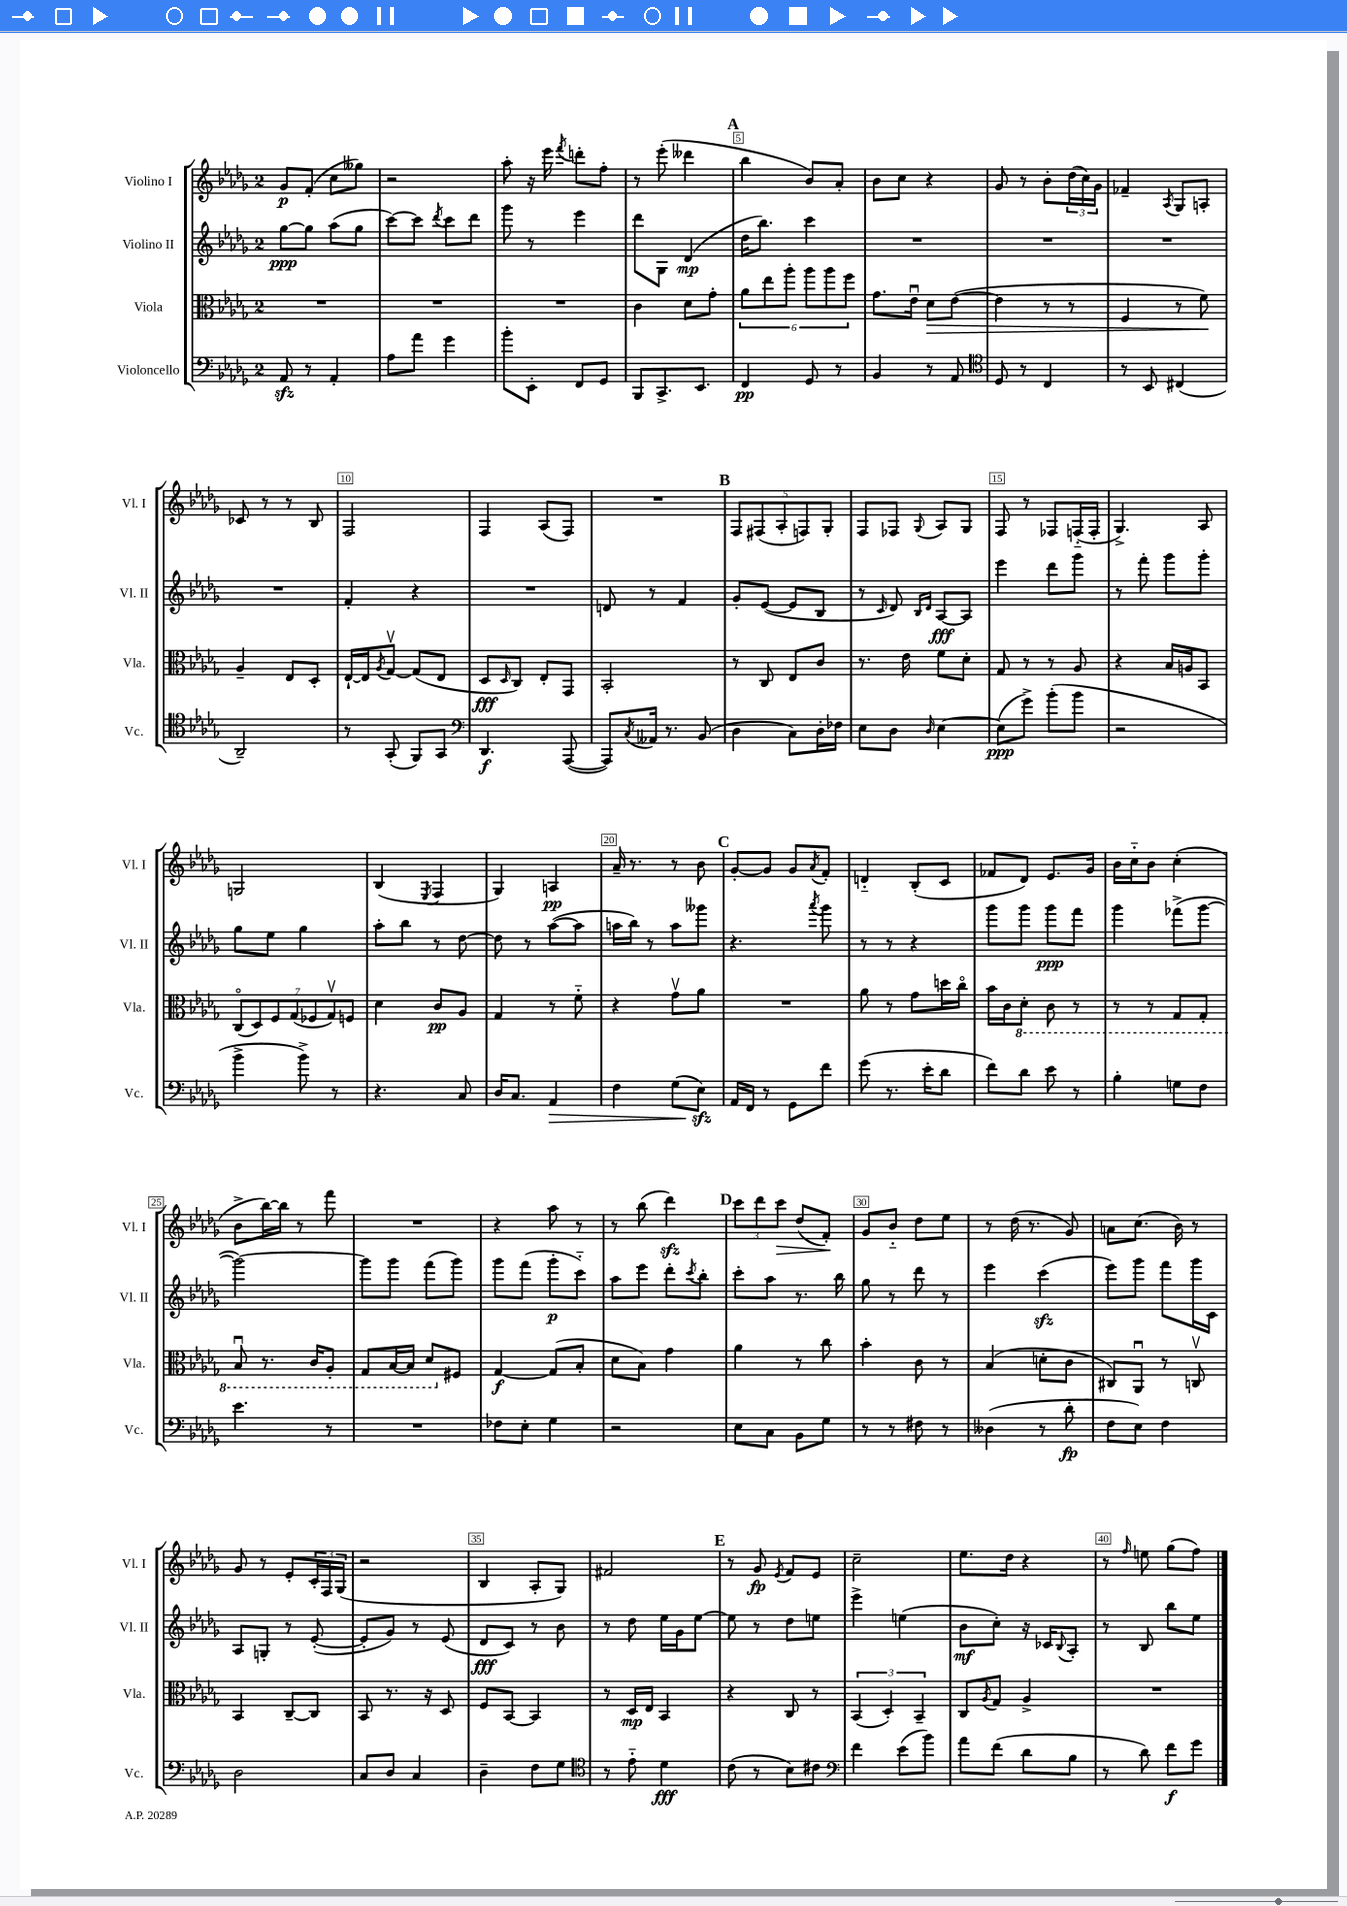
<<
\new StaffGroup <<
\new Staff = "s0" \with { instrumentName = "Violino I" shortInstrumentName = "Vl. I" } {
    \clef treble \key des \major \once \override Staff.TimeSignature.style = #'single-digit \time 2/4
    ges'8\p f'8-.( c''8 geses''8) |
    r2 |
    aes''8-. r16 ees'''16 \acciaccatura { f'''8 } d'''8-. f''8-. |
    r8 ees'''8-.( deses'''4 |
    \mark \markup { \bold "A" } bes''4 bes'8) aes'8-. |
    bes'8 c''8 r4 |
    ges'8 r8 bes'8-. \tuplet 3/2 { des''16( c''16) ges'16 } |
    fes'4-- \acciaccatura { aes8 } ges8 a8-. |
    ces'8 r8 r8 bes8 |
    f2 |
    f4 aes8( f8) |
    R2 |
    \mark \markup { \bold "B" } \tuplet 5/4 { f8 fis8( aes8-. f8) ges8-. } |
    f8 fes8 \appoggiatura { ges8 } aes8 ges8 |
    f8 r8 fes8 f16-_( f16-. |
    ges4.->) aes8 |
    g2 |
    bes4( \acciaccatura { ees8 } f4 |
    ges4) a4\pp |
    aes'16-- r8. r8 bes'8 |
    \mark \markup { \bold "C" } ges'8~-. ges'8 ges'8 \acciaccatura { aes'8 } f'8-. |
    d'4-_ bes8-.( c'8 |
    fes'8 des'8) ees'8. ges'16 |
    bes'16 c''16-_ bes'8 c''4-.( |
    bes'8-> bes''16~) bes''16 r8 f'''8 |
    R2 |
    r4 aes''8 r8 |
    r8 bes''8( des'''4\sfz) |
    \mark \markup { \bold "D" } \tuplet 3/2 { c'''8 des'''8 c'''8\> } des''8( f'8-.\!) |
    ges'8 bes'8-_ des''8 ees''8 |
    r8 des''16( r8. ges'8) |
    a'8 c''8.( bes'16) r8 |
    ges'8 r8 ees'8-. \tuplet 3/2 { c'16-. f16 ges16( } |
    r2 |
    bes4 aes8-. ges8) |
    fis'2 |
    \mark \markup { \bold "E" } r8 ges'8\fp \acciaccatura { ees'8 } f'8 ees'8 |
    c''2-- |
    ees''8. des''16 r4 |
    r8 \grace { f''16 } e''8 ges''8( f''8) \bar "|." |
}
\new Staff = "s1" \with { instrumentName = "Violino II" shortInstrumentName = "Vl. II" } {
    \clef treble \key des \major \once \override Staff.TimeSignature.style = #'single-digit \time 2/4
    ges''8~\ppp ges''8 aes''8( ges''8 |
    c'''8~) c'''8 \acciaccatura { des'''8 } c'''8 des'''8 |
    ges'''8 r8 ees'''4 |
    des'''8 ges8 des'4\mp( |
    \mark \markup { \bold "A" } des''16 bes''8.) c'''4 |
    R2 |
    R2 |
    R2 |
    R2 |
    f'4-. r4 |
    R2 |
    d'8 r8 f'4 |
    \mark \markup { \bold "B" } ges'8-. ees'8~( ees'8 bes8 |
    r8 \grace { c'16 } des'8) \grace { bes16 des'16 } aes8~\fff aes8 |
    ees'''4 des'''8 ges'''8 |
    r8 f'''8-. ges'''8 ges'''8-. |
    ges''8 ees''8 ges''4 |
    aes''8-. bes''8 r8 des''8~ |
    des''8 r8 aes''8~( aes''8 |
    a''16 bes''16) r8 a''8 geses'''8 |
    \mark \markup { \bold "C" } r4. \acciaccatura { aes'''8 } ges'''8 |
    r8 r8 r4 |
    ges'''8 ges'''8 ges'''8\ppp f'''8 |
    ges'''4 fes'''8->( ges'''8~ |
    ges'''2~) |
    ges'''8 ges'''8 f'''8( ges'''8) |
    ges'''8 f'''8( ges'''8-.\p c'''8-_) |
    aes''8 ees'''8 des'''8-. \acciaccatura { c'''8 } bes''8-. |
    \mark \markup { \bold "D" } c'''8-. aes''8 r8. bes''16 |
    ges''8 r8 des'''8 r8 |
    ees'''4 c'''4\sfz( |
    ees'''8) ges'''8 f'''8 ges'''16 c'16 |
    aes8 g8-. r8 ees'8~-.( |
    ees'8-. ges'8) r8 ees'8( |
    des'8\fff c'8) r8 bes'8 |
    r8 des''8 ees''16 ges'16 ees''8~ |
    \mark \markup { \bold "E" } ees''8 r8 des''8 e''8 |
    ees'''4-> e''4( |
    bes'8\mf c''8-.) r16 ces'16 \appoggiatura { bes8 } aes8-. |
    r8 bes8 bes''8 ees''8 \bar "|." |
}
\new Staff = "s2" \with { instrumentName = "Viola" shortInstrumentName = "Vla." } {
    \clef alto \key des \major \once \override Staff.TimeSignature.style = #'single-digit \time 2/4
    R2 |
    R2 |
    R2 |
    c'4 des'8 ges'8-. |
    \mark \markup { \bold "A" } \tuplet 6/4 { aes'8 ees''8 aes''8-. aes''8 aes''8 f''8 } |
    ges'8. ees'16\downbow des'8\> ees'8~( |
    ees'4 r8 r8 |
    f4 r8 f'8\!) |
    aes4-- ees8 des8-. |
    ees16~-! ees16 \acciaccatura { aes8 } ges8~\upbow ges8( ees8 |
    des8\fff \grace { des16 } c8) ees8-. ges,8 |
    bes,2-. |
    \mark \markup { \bold "B" } r8 c8 ees8 c'8 |
    r8. ees'16 f'8 des'8-. |
    ges8 r8 r8 aes8 |
    r4 bes16 a16 bes,8 |
    \tuplet 7/4 { c8\flageolet( des8) f8 ges8( fes8 ges8\upbow) f8 } |
    des'4 c'8\pp aes8 |
    ges4 r8 f'8-_ |
    r4 ges'8\upbow aes'8 |
    \mark \markup { \bold "C" } R2 |
    aes'8 r8 ges'8 d''16 c''16\flageolet |
    bes'16 c'16 \ottava #-1 des8-. c8 r8 |
    r8 r8 ges,8 ges,8-. |
    bes,8\downbow r8. c16 aes,8-. |
    ges,8 bes,16~ bes,16 des8 \ottava #0 fis8 |
    ges4~\f ges8( bes8-. |
    des'8 bes8) ges'4 |
    \mark \markup { \bold "D" } aes'4 r8 c''8 |
    bes'4-. c'8 r8 |
    bes4( d'8-. c'8 |
    cis8) aes,8\downbow r8 c8\upbow |
    bes,4 c8~-- c8 |
    bes,8 r8. r16 des8 |
    f8 bes,8~ bes,4 |
    r8 des16\mp ees16 bes,4 |
    \mark \markup { \bold "E" } r4 c8 r8 |
    \tuplet 3/2 { bes,4( des4-.) bes,4-- } |
    c8 \acciaccatura { aes8 } ges8 aes4-> |
    R2 \bar "|." |
}
\new Staff = "s3" \with { instrumentName = "Violoncello" shortInstrumentName = "Vc." } {
    \clef bass \key des \major \once \override Staff.TimeSignature.style = #'single-digit \time 2/4
    aes,8\sfz r8 aes,4-. |
    aes8 aes'8 ges'4 |
    bes'8-. ees,8-. f,8 ges,8 |
    bes,,8 c,8.-> ees,8. |
    \mark \markup { \bold "A" } f,4\pp ges,8 r8 |
    bes,4 r8 aes,8 |
    \clef tenor des8 r8 c4 |
    r8 bes,8 cis4( |
    aes,2--) |
    r8 ges,8-.( f,8) ges,8 |
    \clef bass des,4.\f aes,,8~( |
    aes,,8) \acciaccatura { c8 } aeses,16 r8. bes,8( |
    \mark \markup { \bold "B" } des4 c8) des16-. fes16 |
    ees8 des8 \grace { des16 } ees4~ |
    ees8\ppp( ges'8->) bes'8-.( bes'8 |
    r2 |
    bes'4-> bes'8->) r8 |
    r4. c8 |
    des16 c8. aes,4\> |
    f4 ges8( ees8\sfz\!) |
    \mark \markup { \bold "C" } aes,16 f,16 r8 ges,8 f'8 |
    ges'8( r8. ees'16-. des'8 |
    f'8) des'8 ees'8 r8 |
    bes4-. g8 f8 |
    ees'4. r8 |
    R2 |
    fes8 ees8-. ges4 |
    r2 |
    \mark \markup { \bold "D" } ees8 c8 bes,8 ges8 |
    r8 r8 fis8 r8 |
    deses4( r8 des'8-.\fp |
    f8 ees8) f4 |
    des2 |
    c8 des8 c4 |
    des4-- f8 ges8 |
    \clef tenor r8 ees'8-_ des'4\fff |
    \mark \markup { \bold "E" } c'8( r8 bes8) cis'8 |
    \clef bass f'4 ees'8( bes'8) |
    aes'8 f'8( des'8 bes8 |
    r8 des'8) f'8\f ges'8 \bar "|." |
}
>>
>>
\layout { \context { \Score \override BarNumber.break-visibility = ##(#f #t #t) barNumberVisibility = #(every-nth-bar-number-visible 5) \override BarNumber.stencil = #(make-stencil-boxer 0.1 0.3 ly:text-interface::print) } }
